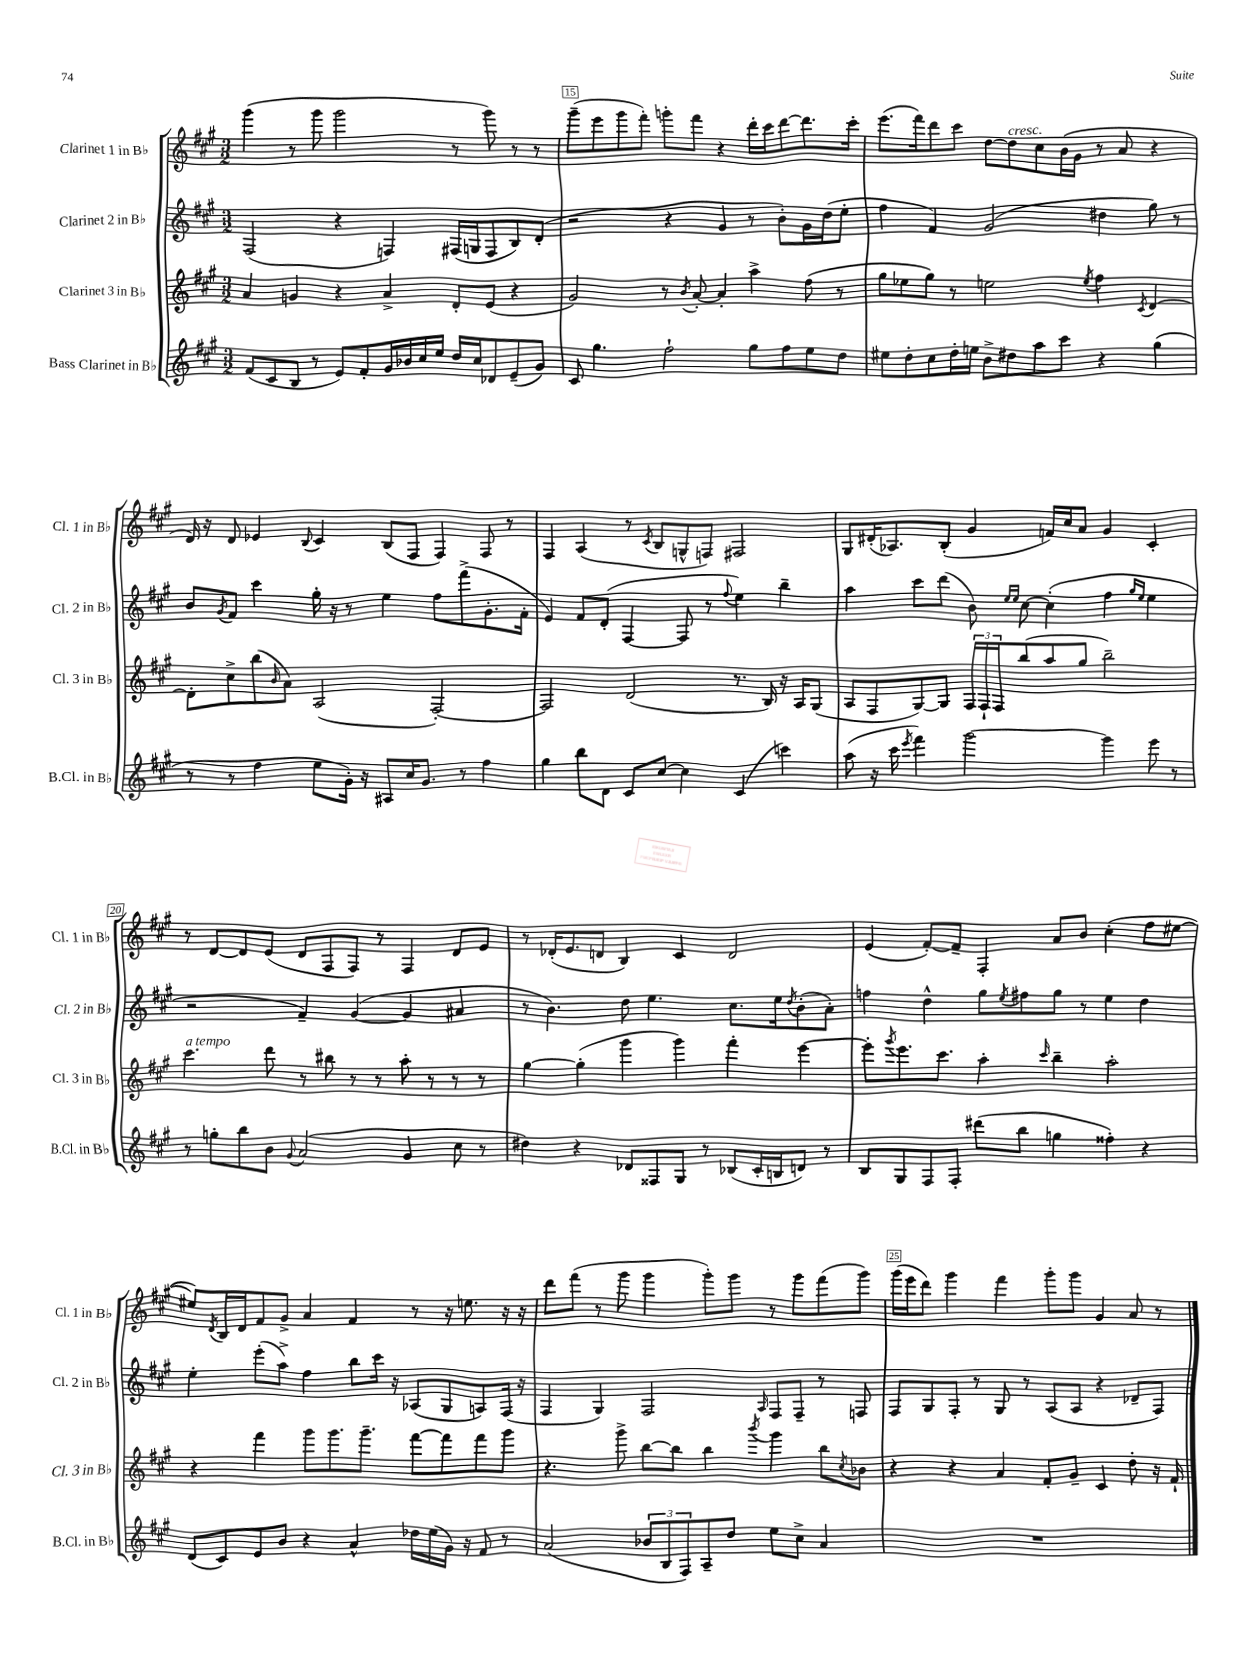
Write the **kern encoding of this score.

**kern	**kern	**kern	**kern
*part4	*part3	*part2	*part1
*staff4	*staff3	*staff2	*staff1
*I"Bass Clarinet in B♭	*I"Clarinet 3 in B♭	*I"Clarinet 2 in B♭	*I"Clarinet 1 in B♭
*I'B.Cl. in B♭	*I'Cl. 3 in B♭	*I'Cl. 2 in B♭	*I'Cl. 1 in B♭
*clefG2	*clefG2	*clefG2	*clefG2
*k[f#c#g#]	*k[f#c#g#]	*k[f#c#g#]	*k[f#c#g#]
*M3/2	*M3/2	*M3/2	*M3/2
=14	=14	=14	=14
(8f#/L	4a/	(2F#/	(4ggg#\
8c#/	.	.	.
8B/J	4gn/	.	8r
8r	.	.	8ggg#\
8e/L)	4r	4r	2ggg#\
8f#'/	.	.	.
16g#/L	4a^/	4Fn/)	.
16b-X/	.	.	.
16cc#/	.	.	.
16ee/JJ	.	.	.
16dd/LL	8d'/L	(16F#X/LL	8r
16cc#/J	.	16Gn/J	.
8d-X/	(8e/J	8F#/	8ggg#\)
(8e~/	4r	8B/)	8r
8g#/J)	.	(8d'/J	8r
=15	=15	=15	=15
8c#/	2g#/)	2r	(8ggg#~\L
4.gg#\	.	.	8eee\
.	.	.	8ggg#\
.	.	.	8fff#'\J)
2ff#`\	8r	4r	8gggn'\L
.	8qb/	.	.
.	[8a'/	.	8fff#\J
.	4a'/]	4g#/	4r
8gg#\L	4aa^\	8r	16ddd'\LL
.	.	.	16ccc#\J
8ff#\	.	8b'\L)	[8ddd\
8ee\	(8ff#\	16g#\L	8.ddd\]
.	.	(16dd\J	.
8dd\J	8r	8ee'\J	.
.	.	.	16ccc#'\Jk
=16	=16	=16	=16
8ee#X\L	8gg#\L	4ff#\	(8.eee\L
8dd'\	8ee-X\	.	.
.	.	.	16fff#\k)
8cc#\	8gg#\J)	4f#/)	8ddd\
16dd'\L	8r	.	8ccc#\J
16een\JJ	.	.	.
8b^\L	2een\	(2g#/	[8dd\L
!	!	!	!LO:TX:a:i:t=cresc.
8dd#X\	.	.	8dd\]
8aa\	.	.	8cc#\
8ccc#\J	.	.	(16b\L
.	.	.	16g#\JJ
.	8qee/	.	.
4r	4ff#\	4dd#X\	8r
.	.	.	8a/
.	8qc#/	.	.
(4gg#\	[4d/	8gg#\)	4r
.	.	8r	.
!!LO:LB:g=z
=17	=17	=17	=17
8r	8d'\L]	8b/L	16d/)
.	.	.	16r
.	.	8qg#/	.
8r	8cc#^\	8f#/J	8d/
4ff#\	(8bb\	4ccc#\	4e-X/
.	16qqb/	.	.
.	8a\J)	.	.
.	.	.	8qqB/
8ee\L	(2A/	16gg#'\	4c#/
.	.	16r	.
16g#'\Jk)	.	8r	.
16r	.	.	.
8A#X/L	.	4ee\	(8B/L
16cc#/K	.	.	8F#/J
8.g#/J	.	.	.
.	[2F#'/)	8ff#\L	4F#/)
8r	.	(8fff#^\	.
4ff#\	.	8.g#'\	8F#/
.	.	.	8r
.	.	16f#'\Jk	.
=18	=18	=18	=18
4gg#\	2F#/]	4e/)	4F#/
8bb\L	.	8f#/L	(4A/
8d\J	.	(8d'/J	.
8c#/L	(2d/	[4F#/	8r
.	.	.	8qc#/
[8cc#/J	.	.	8B/L
4cc#\]	.	8F#/]	8Gn^^/
.	.	8r	8Fn/J)
.	.	8qqff#/	.
(4c#/	8.r	4ee\)	2F#X/
.	16B/)	.	.
4cccn\)	16r	4bb~\	.
.	16A/KL	.	.
.	(8G#/J	.	.
=19	=19	=19	=19
(8aa\	8A/L	4aa\	8G#/L
16r	8F#/	.	(16d#X'/K
16ccc#\	.	.	8.A-X/)
8qeee/	.	.	.
4fff#\)	[8G#/)	8ccc#\L	.
.	8G#/J]	(8ddd\J	(8B'/J
[2ggg#\	24F#/LL	8b\)	4g#/
.	24F#`/	.	.
.	24F#/J	.	.
.	.	16qqee/LL	.
.	.	16qqee/JJ	.
.	(8bb/	[8cc#\	.
.	8aa/	(4cc#'\]	16fn/LL)
.	.	.	16cc#/J
.	8gg#/J	.	8a/J
4ggg#\]	2bb~\)	4ff#\	4g#/
.	.	16qqgg#/LL	.
.	.	16qqee/JJ	.
8eee\	.	4ee\	4c#'/
8r	.	.	.
!!LO:LB:g=z
=20	=20	=20	=20
!	!LO:TX:a:i:t=a tempo	!	!
8r	4.ccc#\	2r	8r
8ggn'\L	.	.	[8d/L
8bb\	.	.	8d/]
8b\J	8ddd\	.	(8e/J
8qqg#/	.	.	.
(2a/	8r	4f#~/)	8d/L
.	8bb#X\	.	8F#/
.	8r	([4g#/	8F#/J)
.	8r	.	8r
4g#/	8aa'\	4g#/]	4F#/
.	8r	.	.
8cc#\	8r	4a#X/	8d/L
8r	8r	.	8e/J
=21	=21	=21	=21
4dd#X\)	[4gg#\	8r	8r
.	.	4.b\)	(16d-X'/KL
.	.	.	8.e/
4r	(4gg#'\]	.	.
.	.	.	8dn/J
8d-X/L	4ggg#\	8dd\	4B/)
8F##X/	.	4.ee\	.
8G#/J	4ggg#\)	.	4c#/
8r	.	.	.
(8B-X/L	4fff#'\	8.cc#\L	2d/
16c#'/L	.	.	.
16Bn/J	.	16ee\k	.
.	.	8qdd/	.
8dn/J)	[4eee\	(8b'\	.
8r	.	8a'\J)	.
=22	=22	=22	=22
8B/L	8eee'\L]	4ffn\	(4e/
.	8qggg#/	.	.
8G#/	8.eee\	.	.
8F#/	.	4dd^^\	[8f#'/L)
.	8.ccc#\J	.	.
8F#'/J	.	.	8f#~/J]
(8ddd#X\L	4aa'\	8gg#\L	4F#'/
.	.	8qee/	.
8bb\J	.	8ff#X\	.
.	16qqccc#/	.	.
4ggn\	4bb~\	8gg#\J	8a/L
.	.	8r	8b/J
4ff##X'\)	2aa'\	4ee\	(4cc#'\
4r	.	4dd\	8ff#\L
.	.	.	[8ee#X\J
!!LO:LB:g=z
=23	=23	=23	=23
(8d/L	4r	4ee'\	8ee#X/L])
.	.	.	8qd/
8c#/)	.	.	16B/L
.	.	.	16d/J
8e/	4fff#\	(8eee'\L	8f#/
8b/J	.	8aa^\J)	8g#^/J
4r	8ggg#\L	4ff#\	4a/
.	8.ggg#\	.	.
4a^^/	.	8bb\L	4f#/
.	8.ggg#~\J	.	.
.	.	16ccc#\Jk	.
.	.	16r	.
16dd-X\LL	[8fff#\L	(8A-X/L	8r
(16ee\	.	.	.
16g#\JJ)	8fff#\]	8G#/	16r
16r	.	.	8.een\
8f#/	8fff#\	8An/)	.
8r	8ggg#\J	(16F#/Jk	16r
.	.	16r	16r
=24	=24	=24	=24
(2a/	4.r	4F#/	8ddd\L
.	.	.	(8fff#\J
.	.	4G#/)	8r
.	8ggg#^\	.	8ggg#\
12b-X/L	[8bb\L	2F#/	4ggg#\
12B/	.	.	.
.	8bb\J]	.	.
12F#/)	.	.	.
8A~/	4bb\	.	8ggg#'\L)
8dd/J	.	.	8ggg#\J
.	8qbbb/	16qqA/	.
8ee\L	4ggg#\	8F#/L	8r
8cc#^\J	.	8F#~/J	8ggg#\L
4a/	8bb\L	8r	(8fff#\
.	8qcc#/	.	.
.	8b-X\J	8Fn/	8ggg#\J)
=25	=25	=25	=25
1.r	4r	8F#/L	(16ggg#\LL
.	.	.	16eee\J
.	.	8G#/	8ddd\J)
.	4r	8F#'/J	4ggg#\
.	.	8r	.
.	4a/	8G#/	4fff#\
.	.	8r	.
.	8f#'/L	(8A/L	8ggg#'\L
.	8g#~/J	8A/J	8ggg#\J
.	4c#/	4r	4g#/
.	8dd'\	8d-X~/L	8a/
.	16r	8F#/J)	8r
.	16f#`/	.	.
==	==	==	==
*-	*-	*-	*-
